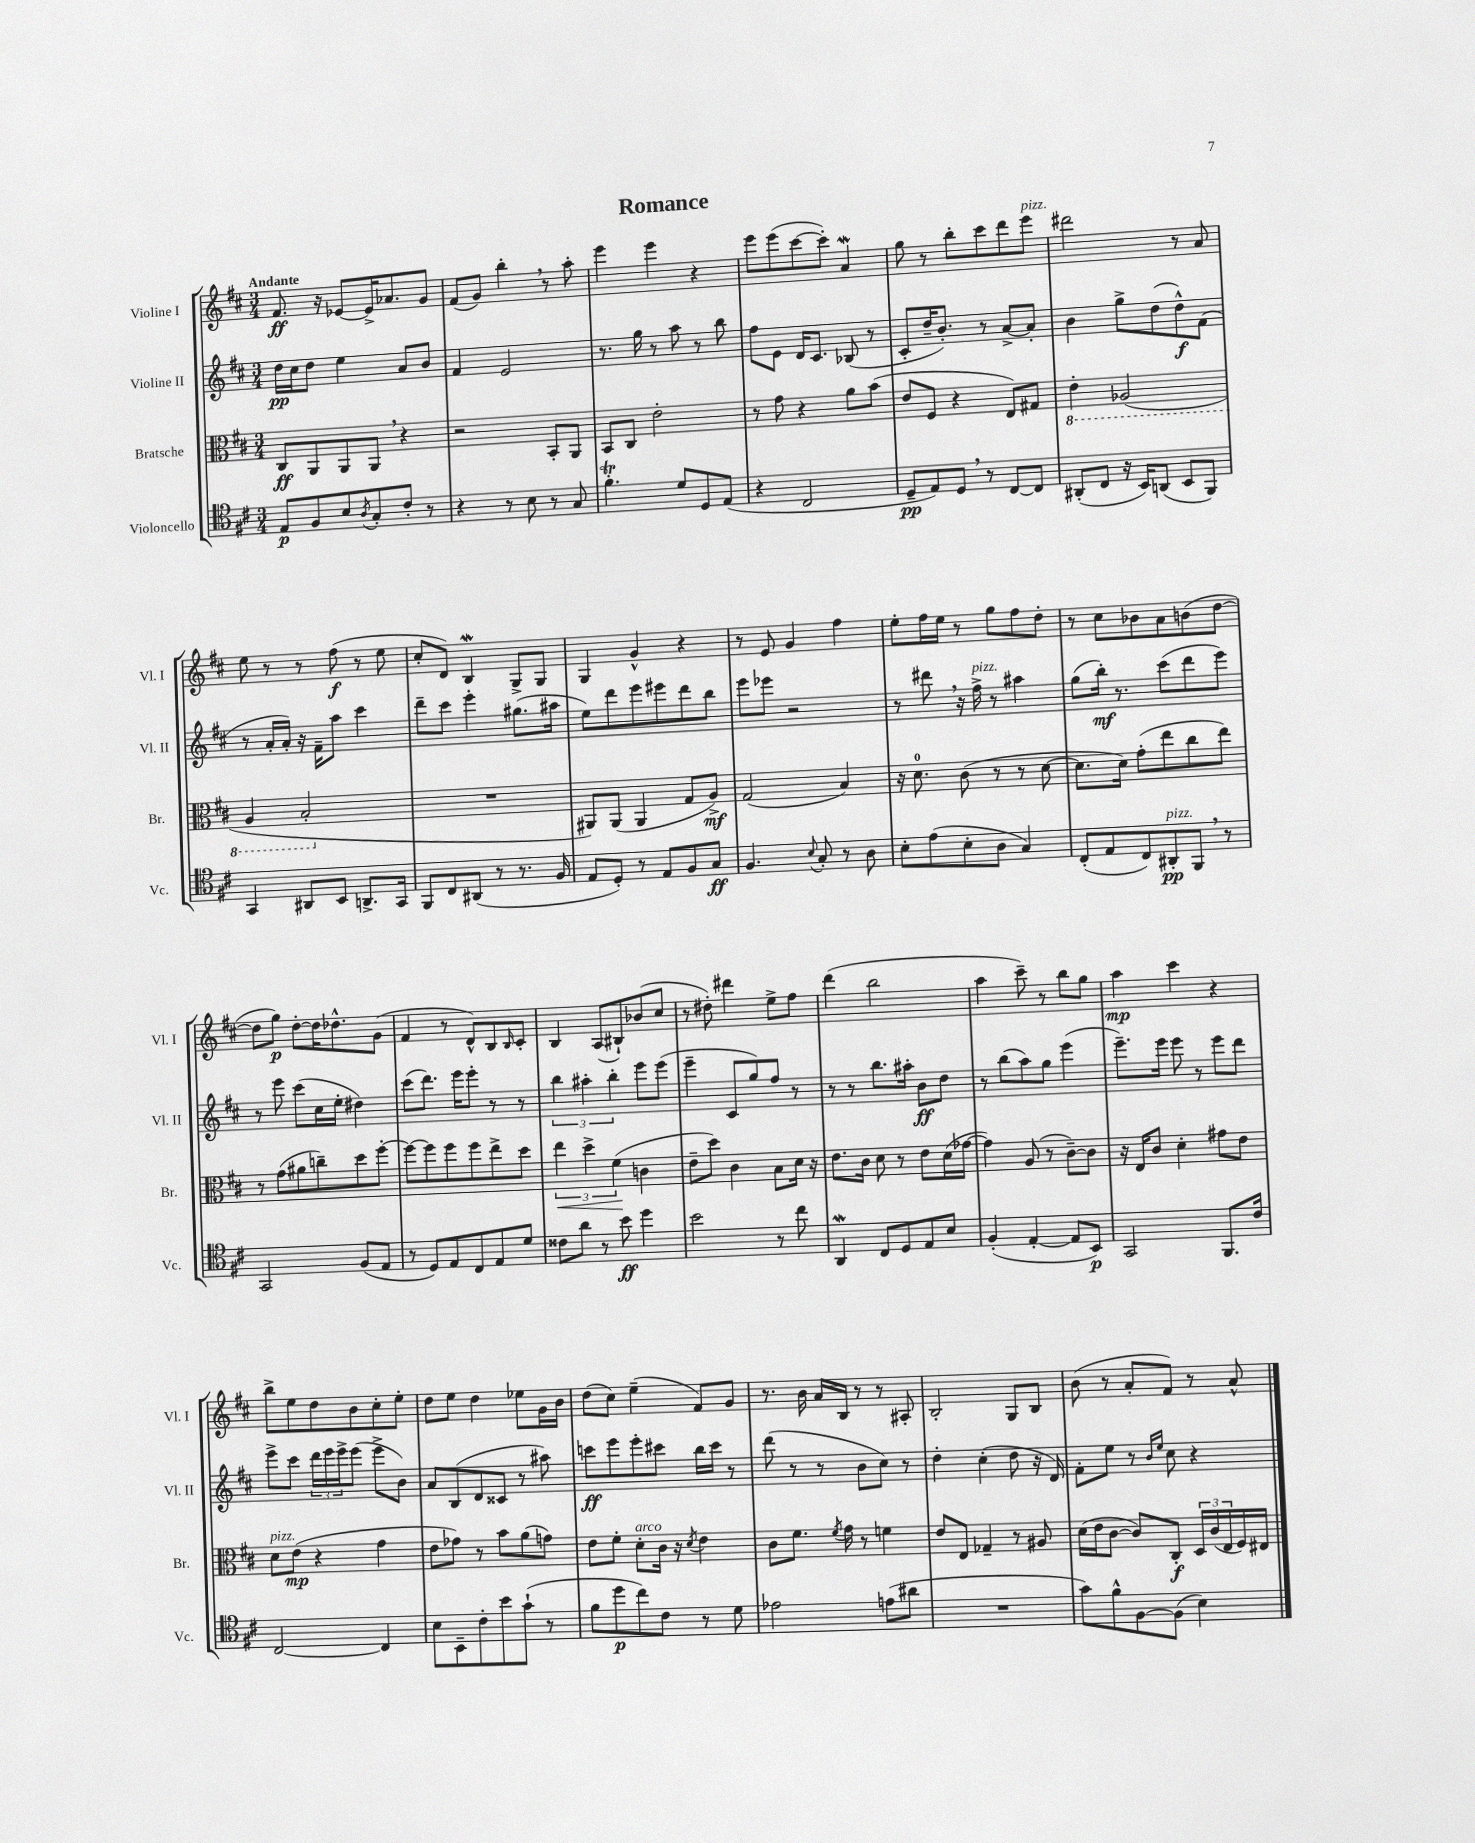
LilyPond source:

\header { title = "Romance" }
<<
\new StaffGroup <<
\new Staff = "s0" \with { instrumentName = "Violine I" shortInstrumentName = "Vl. I" } {
    \clef treble \key d \major \numericTimeSignature \time 3/4 \tempo "Andante"
    fis'8.\ff r16 ees'8~ ees'16-> aes'8. g'8 |
    fis'8( g'8) b''4-. \breathe r8 a''8-. |
    e'''4 e'''4 r4 |
    e'''8 e'''8( cis'''8~ cis'''8-.) a'4\mordent |
    g''8 r8 b''8-. cis'''8 d'''8 e'''8^\markup { \italic "pizz." } |
    dis'''2 r8 a'8 |
    e''8 r8 r8 fis''8\f( r8 e''8 |
    cis''8-. d'8) b4\mordent g8-> g8 |
    g4 g'4-^ r4 |
    r8 e'8 g'4 fis''4 |
    e''8-. fis''16 e''16 r8 g''8 fis''8 d''8-. |
    r8 cis''8 bes'8 a'8 b'8( d''8~ |
    d''8 g''8\p) d''8~-. d''16 des''8.-^ g'8( |
    fis'4 r8 d'8-^) b8 \grace { b16 } cis'8-. |
    b4 a8( bis8-!) bes'8( cis''8 |
    r8 dis''8-.) dis'''4 e''8-> fis''8 |
    d'''4( b''2 |
    a''4 cis'''8--) r8 b''8 g''8 |
    a''4\mp cis'''4 r4 |
    b''8-> e''8 d''8 b'8 cis''8-. e''8-. |
    d''8 e''8 d''4 ees''8 g'16 b'16 |
    d''8( cis''8) e''4--( fis'8) g'8 |
    r8. b'16 a'16 b16 r8 r8 ais8-. |
    b2-. g8 b8 |
    b'8( r8 a'8-. fis'8) r8 a'8-^ \bar "|." |
}
\new Staff = "s1" \with { instrumentName = "Violine II" shortInstrumentName = "Vl. II" } {
    \clef treble \key d \major \numericTimeSignature \time 3/4
    d''16\pp cis''16 d''8 e''4 a'8 b'8 |
    fis'4 e'2 |
    r8. g''16 r8 a''8 r8 b''8 |
    fis''8 e'8 d'16 cis'8. bes8( r8 |
    cis'8-. d''16-- b'8.-.) r8 a'8~-> a'8-. |
    b'4 g''8-> d''8( d''8-^\f) fis'8( |
    r8 a'16-. a'16-.) r16 fis'16-- a''8 cis'''4 |
    d'''8-- cis'''8 e'''4-. gis''8.( ais''16 |
    e''8) d'''8 e'''8 eis'''8 d'''8 b''8 |
    e'''8 ees'''8 r2 |
    r8 dis'''8 \breathe r16 fis''16->^\markup { \italic "pizz." } r8 ais''4 |
    g''8( b''16-.\mf) r8. cis'''8( d'''8 e'''8) |
    r8 e'''8 cis'''8( cis''16 e''16-. dis''4) |
    cis'''8( d'''8.) e'''16 e'''8-. r8 r8 |
    \tuplet 3/2 { b''4 ais''4-. b''4-. } e'''8 e'''8( |
    e'''4-- cis'8 g''8) fis''8 r8 |
    r8 r8 b''8. ais''16-. b'8\ff d''8 |
    r8 b''8( a''8) g''8 e'''4( |
    e'''8.--) e'''16 e'''8 r8 e'''8 d'''8 |
    e'''8-> cis'''8 \tuplet 3/2 { d'''16 e'''16 e'''16-> } e'''8( e'''8-> b'8) |
    a'8 b8( d'8 cisis'8 r8 ais''8) |
    c'''8\ff e'''8 e'''8-. cis'''8 b''16 cis'''16 r8 |
    d'''8( r8 r8 b'8 cis''8) r8 |
    d''4-. cis''4-.( d''8 r16 d'16) |
    fis'8-. e''8 r8 \grace { b'16 e''16 } cis''8 r4 \bar "|." |
}
\new Staff = "s2" \with { instrumentName = "Bratsche" shortInstrumentName = "Br." } {
    \clef alto \key d \major \numericTimeSignature \time 3/4
    cis8\ff a,8 a,8 a,8 \breathe r4 |
    r2 b,8-. a,8 |
    b,8 cis8 e'2-. |
    r8 g'8 r4 a'8 b'8( |
    e'8 fis8 r4 e8) gis8 |
    \ottava #-1 e4-. aes,2( |
    a,4 b,2-. \ottava #0 |
    R2. |
    ais,8) ais,8( ais,4 g8 a8->\mf) |
    g2( b4) |
    r16 d'8.-0 cis'8( r8 r8 d'8~ |
    d'8. d'16) g'8-.( e''8 cis''8 e''8) |
    r8 g'8( ais'8 c''8--) d''8 fis''8~-. |
    fis''8~ fis''8 fis''8 fis''8 e''8-> d''8 |
    \tuplet 3/2 { e''4\< d''4-> fis'4\!( } c'4 |
    e'8-- d''8) cis'4 b8 d'16 r16 |
    e'8. cis'16 d'8 r8 e'8 d'16( ges'16~ |
    ges'4) a8( r8 cis'8~--) cis'8 |
    r16 e16 cis'8 d'4-. gis'8 e'8 |
    d'8^\markup { \italic "pizz." } e'8\mp( r4 g'4 |
    e'8 ges'8) r8 b'8 a'8( g'8) |
    e'8 fis'8-. d'8-.^\markup { \italic "arco" } cis'16 r16 \acciaccatura { d'8 } e'4 |
    cis'8 fis'8. \acciaccatura { fis'8 } g'16 r8 f'4 |
    e'8 e8 ges4-- r8 ais8 |
    d'16( e'16 cis'8~ cis'8) cis8-.\f \tuplet 3/2 { d16 cis'16( e16 } fis16) eis16 \bar "|." |
}
\new Staff = "s3" \with { instrumentName = "Violoncello" shortInstrumentName = "Vc." } {
    \clef tenor \key d \major \numericTimeSignature \time 3/4
    e8\p fis8 b8 \acciaccatura { a8 } g8-. cis'8-. r8 |
    r4 r8 b8 r8 g8 |
    fis'4.-.\trill d'8 d8 e8( |
    r4 cis2 |
    d8--\pp e8) d8 \breathe r8 cis8~ cis8 |
    ais,8-.( cis8 r16 b,16) a,8( b,8 fis,8) |
    g,4 ais,8 b,8 a,8.-> g,16 |
    fis,8 cis8 ais,8( r8 r8. fis16 |
    e8 d8-.) r8 e8 fis8 g8\ff |
    fis4. \appoggiatura { b8 } g8-. r8 a8 |
    b8-. e'8( b8-. a8 g4) |
    cis8-.( e8 cis8) ais,8-.\pp^\markup { \italic "pizz." } fis,8 \breathe r8 |
    g,2 fis8( e8 |
    r8 d8) e8 cis8 e8 d'8 |
    cisis'8 a'8 r8 b'8\ff d''4 |
    b'2 r8 cis''8 |
    a,4\mordent cis8 d8 e8 b8 |
    fis4-.( e4~-. e8 b,8\p) |
    g,2 fis,8. cis'16 |
    cis2~ cis4 |
    b8 b,8-- cis'8-. b'8 g'8-!( r8 |
    fis'8 d''8\p cis''8) cis'8 r8 d'8 |
    ees'2 e'8( ais'8 |
    R2. |
    g'8) fis'8-^ fis8~ fis8( b4) \bar "|." |
}
>>
>>
\layout { \context { \Score \remove "Bar_number_engraver" } }
